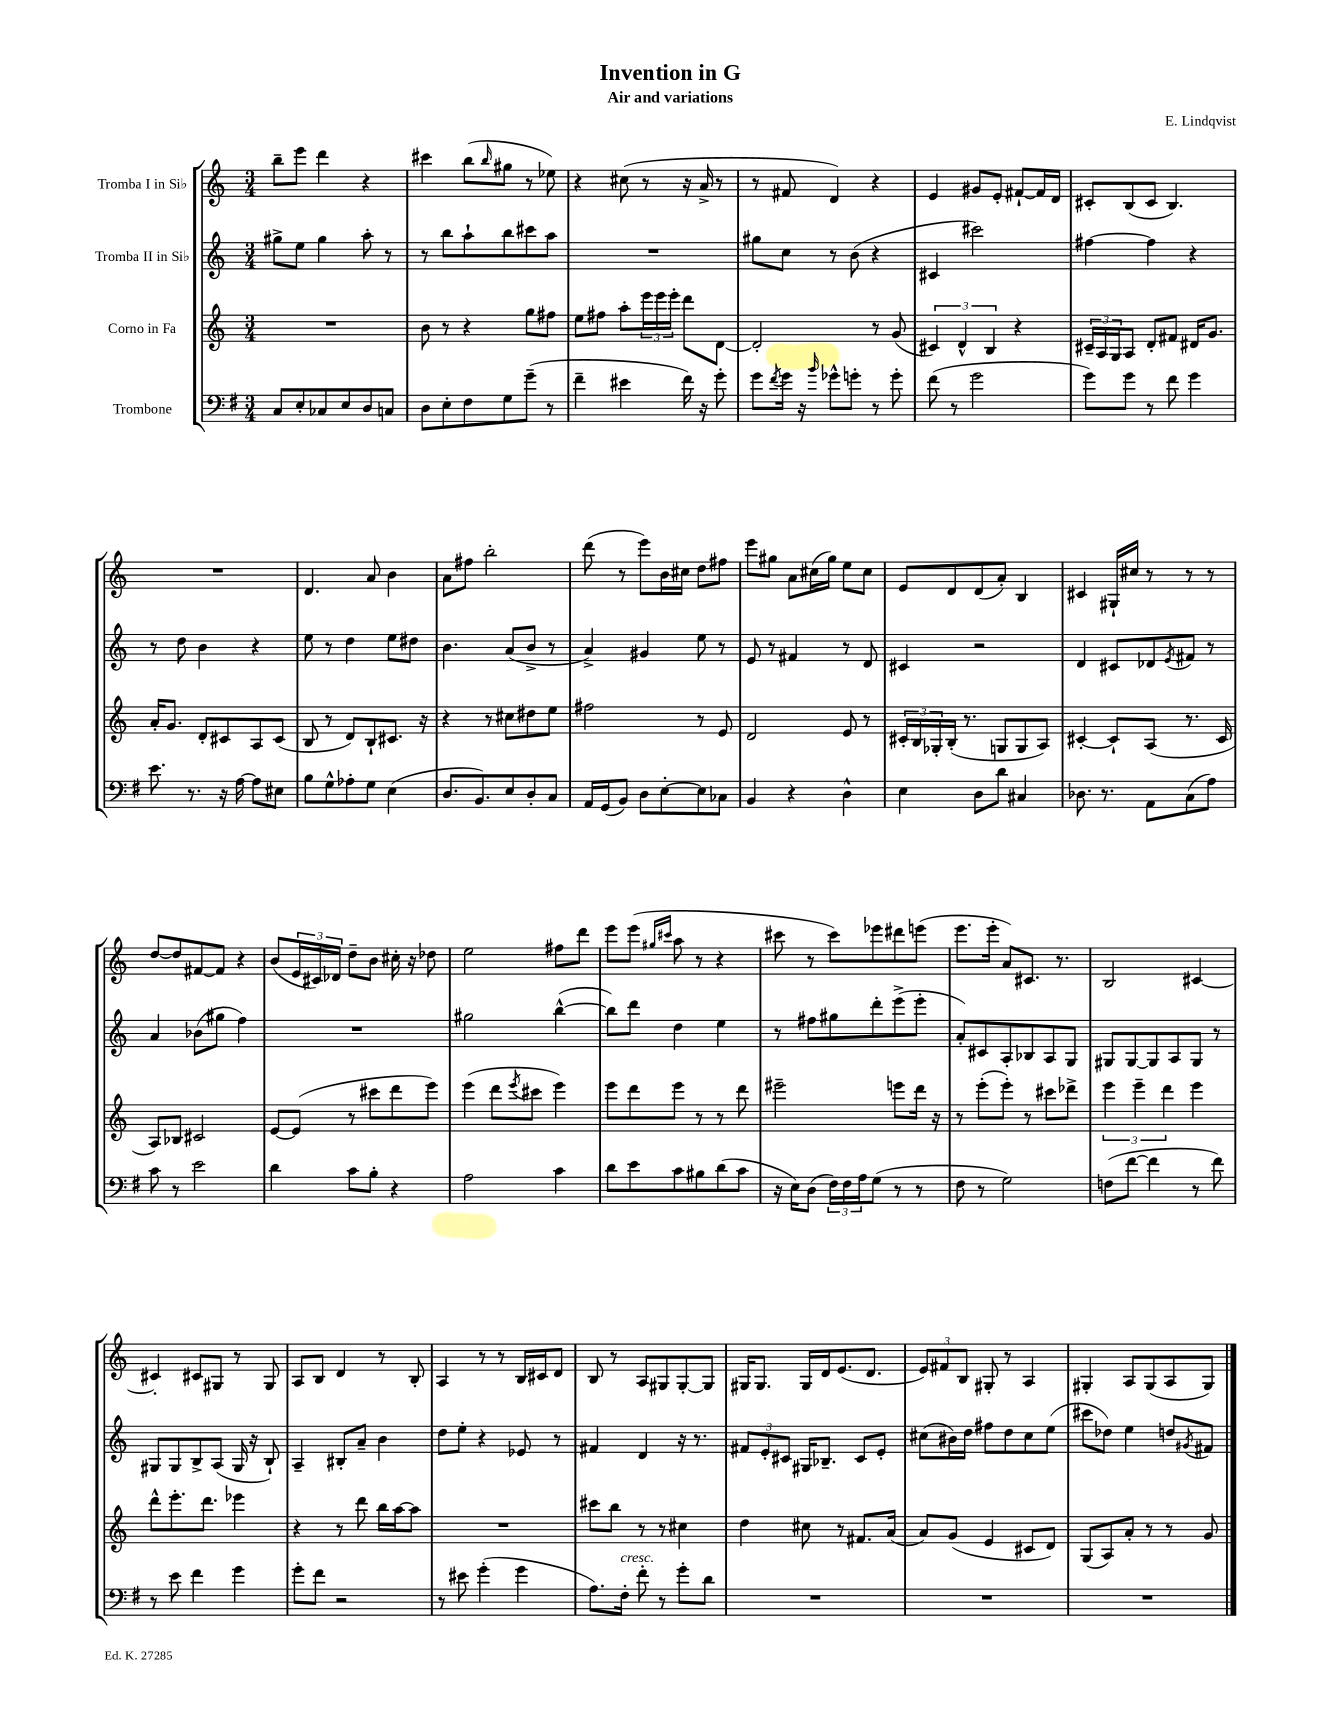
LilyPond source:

\header { title = "Invention in G" composer = "E. Lindqvist" subtitle = "Air and variations" }
<<
\new StaffGroup <<
\new Staff = "s0" \with { instrumentName = "Tromba I in Sib" } {
    \clef treble \key c \major \numericTimeSignature \time 3/4
    b''8-- e'''8 d'''4 r4 |
    cis'''4 b''8( \grace { b''16 } gis''8 r8 ees''8) |
    r4 cis''8( r8 r16 a'16-> r8 |
    r8 fis'8 d'4) r4 |
    e'4 gis'8 e'8-. fis'8~-! fis'16 d'16 |
    cis'8-. b8( cis'8 b4.) |
    R2. |
    d'4. a'8 b'4 |
    a'8 fis''8 b''2-. |
    d'''8( r8 e'''8) b'16 cis''16 d''8 fis''8 |
    e'''8 gis''8 a'8 cis''16( gis''16) e''8 cis''8 |
    e'8 d'8 d'8( a'8-.) b4 |
    cis'4 gis16-! cis''16 r8 r8 r8 |
    d''8~ d''8 fis'8~ fis'8 r4 |
    b'8( \tuplet 3/2 { e'16 cis'16) des'16 } d''8-- b'8 cis''16-. r16 des''8 |
    e''2 fis''8 d'''8 |
    e'''8 e'''8( \grace { gis''16 cis'''16 } a''8 r8 r4 |
    cis'''8 r8 cis'''8) ees'''8 dis'''8 e'''8( |
    e'''8. e'''16-. a'8) cis'8. r8. |
    b2 cis'4~ |
    cis'4-. cis'8 gis8 r8 gis8 |
    a8 b8 d'4 r8 b8-. |
    a4 r8 r8 b16 cis'16 d'8 |
    b8 r8 a8 gis8 gis8~-. gis8 |
    gis16 gis8. gis16 d'16 e'8.( d'8. |
    \tuplet 3/2 { e'8) fis'8 b8 } gis8-. r8 a4 |
    gis4-. a8 gis8( a8 gis8) \bar "|." |
}
\new Staff = "s1" \with { instrumentName = "Tromba II in Sib" } {
    \clef treble \key c \major \numericTimeSignature \time 3/4
    gis''8-> e''8 gis''4 a''8-. r8 |
    r8 b''8 a''8-! b''8 cis'''8 a''8 |
    R2. |
    gis''8 c''8 r8 b'8( r4 |
    cis'4 cis'''2) |
    fis''4~ fis''4 r4 |
    r8 d''8 b'4 r4 |
    e''8 r8 d''4 e''8 dis''8 |
    b'4. a'8( b'8-> r8 |
    a'4->) gis'4 e''8 r8 |
    e'8 r8 fis'4 r8 d'8 |
    cis'4 r2 |
    d'4 cis'8 des'8 \acciaccatura { e'8 } fis'8 r8 |
    a'4 bes'8( gis''8 f''4) |
    R2. |
    gis''2 b''4~-^( |
    b''8) d'''8 d''4 e''4 |
    r8 fis''8 gis''8 d'''8-. e'''8->( e'''8-. |
    a'8-.) cis'8 a8-. bes8 a8 g8 |
    gis8 gis8~ gis8 a8 gis8 r8 |
    gis8 gis8 b8-> a8( gis16 r16 b8-!) |
    a4-- bis8-. a'8-- b'4 |
    d''8 e''8-. r4 ees'8 r8 |
    fis'4 d'4 r16 r8. |
    \tuplet 3/2 { fis'8 e'8-. cis'8 } gis16 bes8.-- cis'8 e'8-. |
    cis''8( bis'16) d''16 fis''8 d''8 cis''8 e''8( |
    cis'''8 des''8) e''4 d''8 \acciaccatura { gis'8 } fis'8 \bar "|." |
}
\new Staff = "s2" \with { instrumentName = "Corno in Fa" } {
    \clef treble \key c \major \numericTimeSignature \time 3/4
    R2. |
    b'8 r8 r4 g''8 fis''8 |
    e''8 fis''8 a''8-. \tuplet 3/2 { e'''16 e'''16 e'''16-. } d'''8 d'8~ |
    d'2-. r8 g'8( |
    \tuplet 3/2 { cis'4) d'4-^ b4 } r4 |
    \tuplet 3/2 { cis'16-- a16 g16 } a8 d'8-. fis'8 dis'16 g'8. |
    a'16-. g'8. d'8-. cis'8 a8 cis'8( |
    b8 r8 d'8) b8-! cis'8. r16 |
    r4 r8 cis''8 dis''8 e''8 |
    fis''2 r8 e'8 |
    d'2 e'8 r8 |
    \tuplet 3/2 { cis'16-. b16 ges16-. } b16-.( r8. g8 g8 a8) |
    cis'4~-. cis'8-! a8( r8. cis'16 |
    a8) bes8 cis'2 |
    e'8~ e'8( r8 cis'''8 d'''8 e'''8) |
    e'''4( d'''8 \acciaccatura { e'''8 } cis'''8 e'''4) |
    e'''8 d'''8 e'''8 r8 r8 d'''8 |
    eis'''2-- e'''8 d'''16 r16 |
    r8 e'''8-.( e'''8-.) r8 cis'''8 des'''8-> |
    \tuplet 3/2 { e'''4 e'''4-- d'''4 } e'''4 |
    d'''8-^ e'''8.-. d'''8. ees'''4 |
    r4 r8 d'''8 b''16 a''16~ a''8 |
    R2. |
    cis'''8 b''8 r8 r8 cis''4 |
    d''4 cis''8 r8 fis'8. a'16( |
    a'8) g'8( e'4 cis'8 d'8) |
    g8( a8) a'8-. r8 r8 g'8 \bar "|." |
}
\new Staff = "s3" \with { instrumentName = "Trombone" } {
    \clef bass \key g \major \numericTimeSignature \time 3/4
    c8 e8-. ces8 e8 d8 c8 |
    d8 e8-. fis8 g8 g'8--( r8 |
    fis'4-- eis'4 fis'16) r16 g'8-. |
    g'8 \acciaccatura { fis'8 } g'16 r16 \grace { b'16 } ges'8-^ g'8-. r8 g'8-. |
    fis'8( r8 g'2 |
    g'8) g'8 r8 fis'8 g'4 |
    e'8. r8. r16 a16~ a8 eis8 |
    b8 g8-^ aes8-. g8 e4( |
    d8. b,8.) e8 d8-. c8 |
    a,16 g,16( b,8) d8 e8~-. e8 ces8 |
    b,4 r4 d4-^ |
    e4 d8 d'8 cis4 |
    des8. r8. a,8 c8( a8) |
    c'8 r8 e'2 |
    d'4 c'8 b8-. r4 |
    a2 c'4 |
    d'8 e'8 c'8 bis8 d'8( c'8 |
    r16 e16) d8( \tuplet 3/2 { fis16) fis16 a16 } g8( r8 r8 |
    fis8 r8 g2) |
    f8( fis'8~ fis'4 r8 fis'8) |
    r8 e'8 fis'4 g'4 |
    g'8-. fis'8 r2 |
    r8 eis'8 g'4-.( g'4 |
    a8.) fis16-.^\markup { \italic "cresc." } fis'8-. r8 g'8-. d'8 |
    R2. |
    R2. |
    R2. \bar "|." |
}
>>
>>
\layout { \context { \Score \remove "Bar_number_engraver" } }
